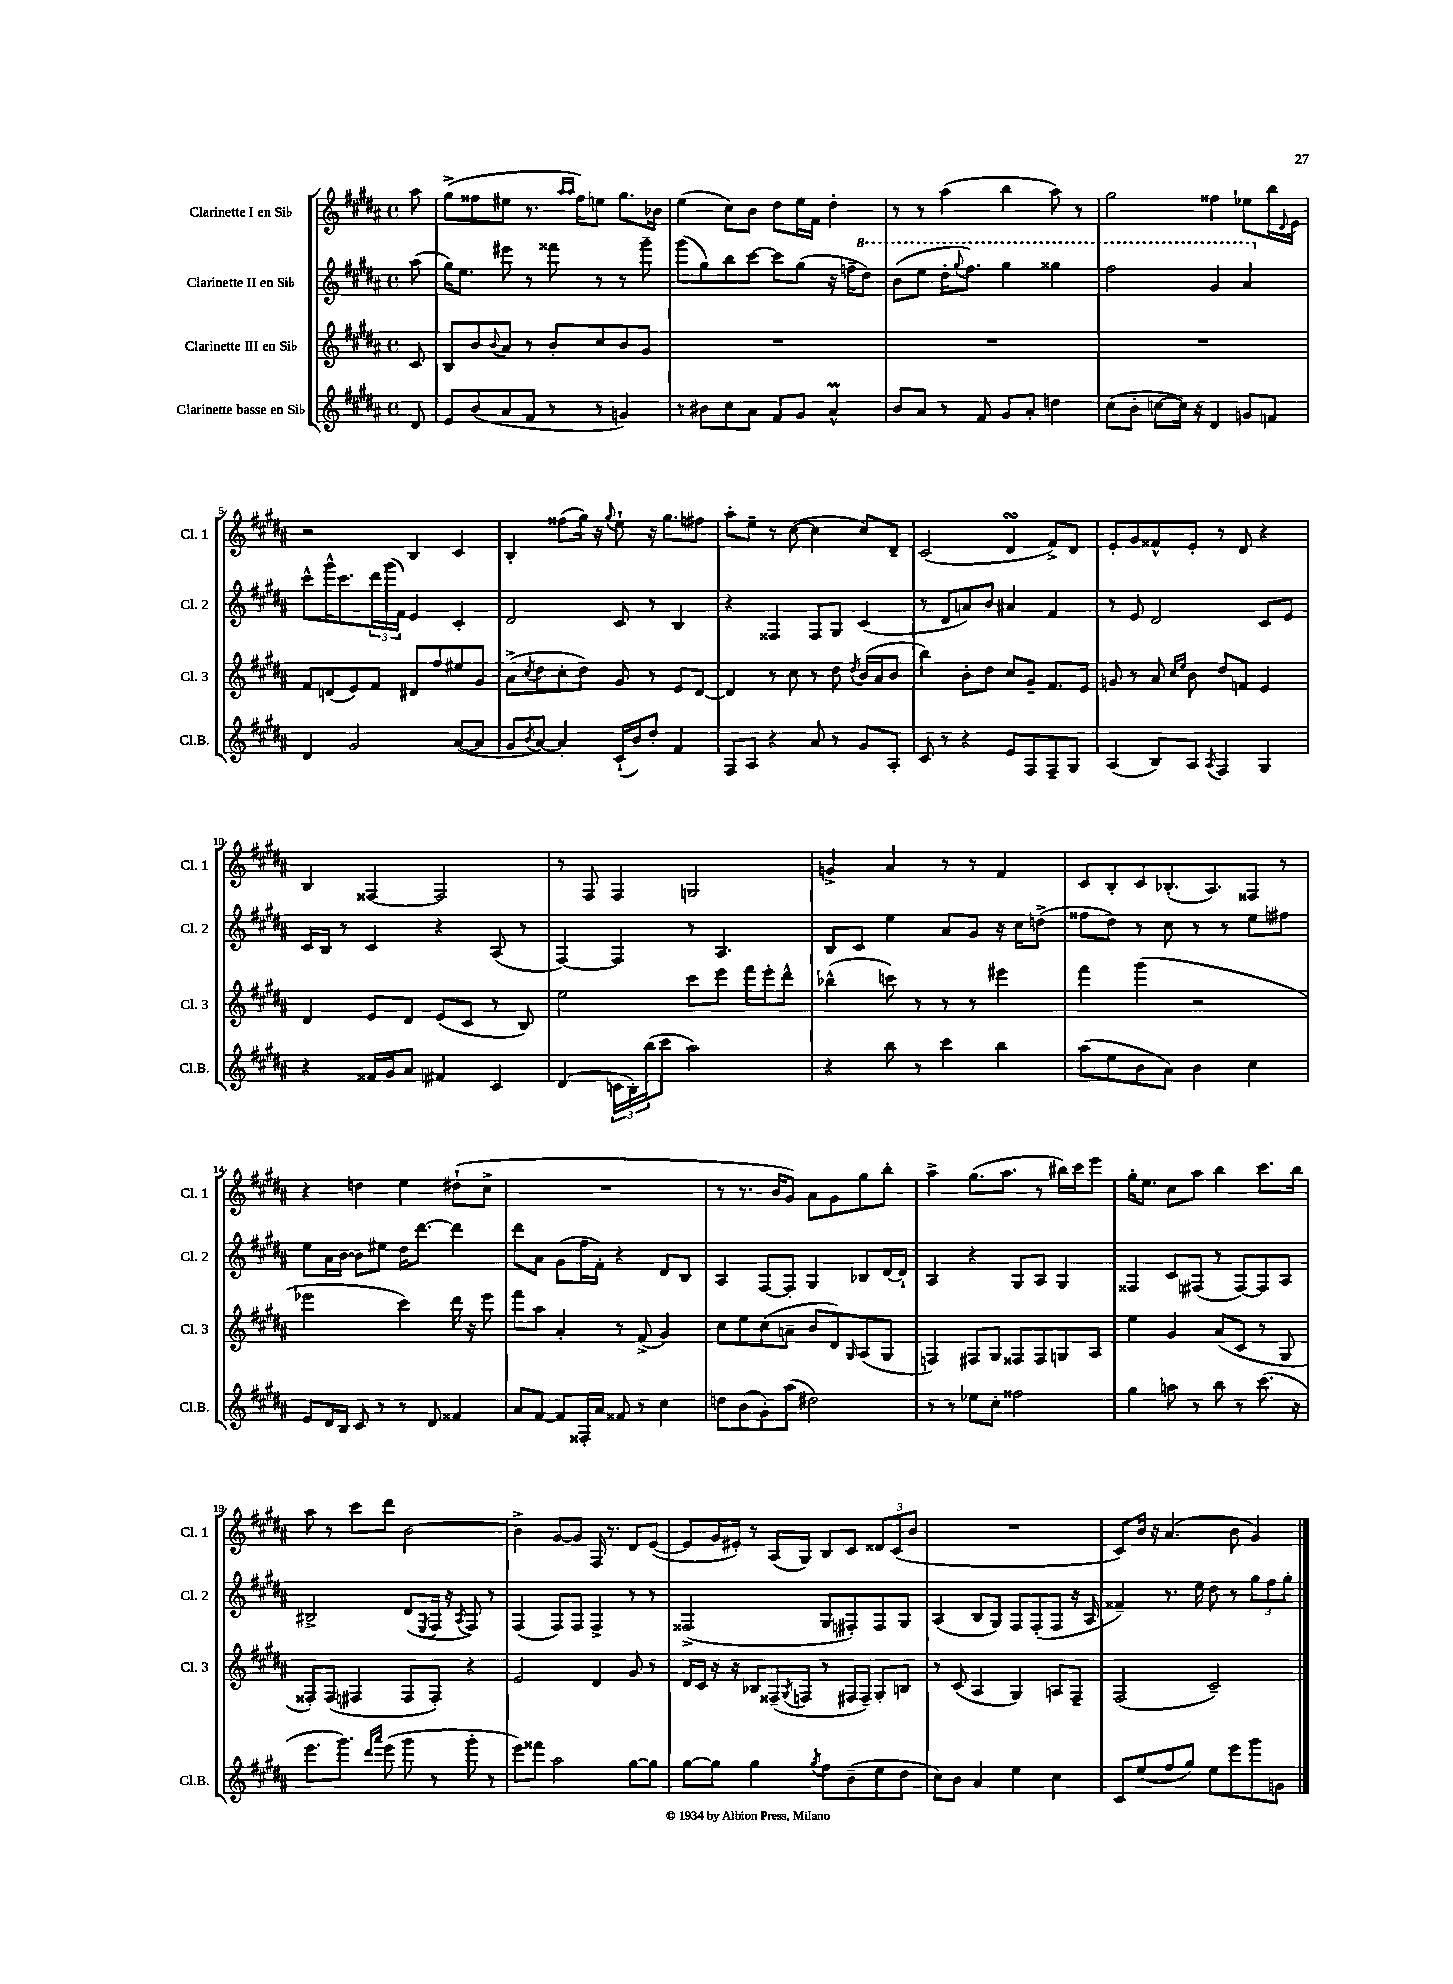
<<
\new StaffGroup <<
\new Staff = "s0" \with { instrumentName = "Clarinette I en Sib" shortInstrumentName = "Cl. 1" } {
    \clef treble \key b \major \defaultTimeSignature \time 4/4 \partial 8
    ais''8 |
    gis''8->( fisis''8 eis''8 r8. \grace { ais''16 ais''16 } fisis''16) e''8 gis''8. bes'16 |
    e''4( cis''8) b'8 dis''8 e''16 fis'16 dis''4-. |
    r8 r8 ais''4( b''4 ais''8) r8 |
    gis''2 fisis''4 ees''8 b''16 \appoggiatura { dis'8 } e'16 |
    r2 b4 cis'4 |
    b4-. fisis''8( gis''16) r16 \appoggiatura { gis''8 } e''8-! r16 gis''8. fis''8 |
    ais''8-. e''8-- r8 cis''8~( cis''4 cis''8) dis'8-- |
    cis'2( dis'4\turn fis'8->) dis'8 |
    e'8-. gis'8 fisis'8-^ e'8-. r8 dis'8 r4 |
    b4 fisis4~ fisis2 |
    r8 fis8 fis4 g2 |
    g'4-> ais'4 r8 r8 fis'4 |
    cis'8 b8-. cis'8 bes8.-.( ais8.) fisis8 r8 |
    r4 d''4 e''4 dis''8-!( cis''8-> |
    R1 |
    r8 r8. b'16 gis'8) ais'8 gis'8 gis''8 b''8-. |
    ais''4-> gis''8.( ais''8. r8 bis''16) cis'''16 e'''8 |
    gis''16-. e''8. cis''8 ais''8 b''4 cis'''8. b''16 |
    ais''8 r8 cis'''8 dis'''8 b'2~ |
    b'4-> gis'8~ gis'8 fis16 r8. dis'8 e'8~( |
    e'8 gis'16 eis'16-.) r8 ais16( gis16) b8 cis'8 \tuplet 3/2 { disis'8 cis'8( b'8 } |
    R1 |
    cis'8) b'16 r16 ais'4.( b'8 gis'4) \bar "|." |
}
\new Staff = "s1" \with { instrumentName = "Clarinette II en Sib" shortInstrumentName = "Cl. 2" } {
    \clef treble \key b \major \defaultTimeSignature \time 4/4 \partial 8
    ais''8( |
    gis''16) e''8. eis'''8 r8 fisis'''8 r8 r8 gis'''8-- |
    gis'''8( gis''8) b''8 cis'''8~ cis'''8 gis''8( r16 f''16-- \ottava #1 dis'''8) |
    b''8( e'''8 dis'''16-. \appoggiatura { gis'''8 } fis'''8.) gis'''4 gisis'''4 |
    fis'''2 gis''4 ais''4 \ottava #0 |
    cis'''8-^ gis'''16-^ cis'''8. \tuplet 3/2 { dis'''16 gis'''16( fis'16) } e'4 cis'4-. |
    dis'2 cis'8 r8 b4 |
    r4 fisis4 fisis8 gis8 cis'4( |
    r8 dis'8 a'8) b'8 ais'4 fis'4 |
    r8 e'8 dis'2 cis'8 e'8 |
    cis'16 b16 r8 cis'4 r4 ais8( r8 |
    fis4~) fis4 r8 ais4. |
    b8 cis'8 e''4 ais'8 gis'8 r16 cis''16 d''8->( |
    fisis''8 dis''8) r8 cis''8 r8 r8 e''8 fis''8 |
    e''8 ais'16 b'16~ b'8 eis''8 dis''16 dis'''8.~ dis'''4 |
    dis'''8 ais'8 gis'8( fis''16 fis'16-.) r4 dis'8 b8 |
    ais4 fis8~ fis8-. gis4 bes8 dis'16~ dis'16-! |
    ais4 r4 gis8 ais8 gis4 |
    fisis4 cis'8 fis8( r8 fis8~) fis8 ais8 |
    bis2-> dis'8( \acciaccatura { e8 } fis16 r16 \acciaccatura { ais8 } fis8) r8 |
    fis4( fis8) fis8 fis4-> r8 r8 |
    fisis2->( gis8 fis8-.) fis8 gis8 |
    ais4( b8 gis8) fis8 fis8-.( fis8 r16 ais16 |
    fisis'4--) r8. e''16 dis''8 r8 \tuplet 3/2 { gis''8 fis''8 gis''8-. } \bar "|." |
}
\new Staff = "s2" \with { instrumentName = "Clarinette III en Sib" shortInstrumentName = "Cl. 3" } {
    \clef treble \key b \major \defaultTimeSignature \time 4/4 \partial 8
    cis'8 |
    b8 b'8 \appoggiatura { b'8 } ais'8 r8 b'8-. cis''8 b'8 gis'8 |
    R1 |
    R1 |
    R1 |
    fis'8 d'8( e'8) fis'8 dis'8 fis''8 eis''8 gis'8 |
    ais'8->( \acciaccatura { cis''8 } dis''8 cis''8-. dis''8) gis'8 r8 e'8 dis'8~ |
    dis'4 r8 cis''8 r8 dis''8 \acciaccatura { dis''8 } b'16( ais'16 b'8 |
    b''4) b'8-. dis''8 cis''8 gis'8-- fis'8. e'16 |
    g'8 r8 ais'8 \grace { cis''16 e''16 } b'8 dis''8 f'8 e'4 |
    dis'4 e'8 dis'8 e'8( cis'8 r8 b8) |
    e''2 cis'''8 e'''8 fis'''16 e'''16-. dis'''8-^ |
    bes''4-^( c'''8) r8 r8 r8 eis'''4 |
    fis'''4 gis'''4( r2 |
    ees'''2 cis'''4) dis'''16 r16 ees'''8 |
    fis'''8 ais''8 ais'4-. r8 fis'8->( gis'4) |
    cis''8 e''8 cis''8( a'8-- b'8 dis'8) \grace { gis16 } ais8( gis8 |
    f4) fis8 gis8 fisis8 fisis8 g8 ais8 |
    e''4 gis'4 ais'8( cis'8 r8 gis8 |
    fisis8-.) fisis8( fis4 fis8 fis8-.) r4 |
    e'2 dis'4 gis'8 r8 |
    dis'16 cis'16 r16 r16 bes8 fisis16--( \acciaccatura { gis8 } f16 r8 fis16 fis16--) gis8-. b8 |
    r8 cis'8( ais4 gis4) a8 fis8-- |
    fis2( cis'2--) \bar "|." |
}
\new Staff = "s3" \with { instrumentName = "Clarinette basse en Sib" shortInstrumentName = "Cl.B." } {
    \clef treble \key b \major \defaultTimeSignature \time 4/4 \partial 8
    dis'8 |
    e'8 b'8( ais'8 fis'8 r8 r8 g'4) |
    r8 bis'8 cis''8 ais'8 fis'8 gis'8 ais'4-^\prall |
    b'8 ais'8 r8 fis'8 gis'8 ais'8-. d''4 |
    cis''8( b'8-. c''8~ c''16) r16 dis'4 g'8 f'8 |
    dis'4 gis'2 ais'8~( ais'8 |
    gis'8 \acciaccatura { b'8 } ais'8~) ais'4-. cis'16-!( b'16) dis''8-. fis'4 |
    fis8 ais8 r4 ais'8 r8 gis'8 ais8-. |
    cis'8 r8 r4 e'8 fis8 fis8-- gis8 |
    ais4( b8) ais8 \acciaccatura { ais8 } fis4 gis4 |
    r4 fisis'16 gis'16 ais'8 fis'4 cis'4 |
    dis'4( \tuplet 3/2 { c'16 b16-.) b''16( } cis'''8 ais''2) |
    r4 b''8 r8 cis'''4 b''4 |
    ais''8( e''8 b'8 ais'8) b'4 cis''4 |
    e'8 dis'16 b16 cis'8 r8 r8 dis'8 fisis'4 |
    ais'8 fis'8~ fis'8 fisis16-. ais'16 fisis'8 r8 cis''4 |
    d''8 b'8( gis'8-.) ais''8( dis''2) |
    r8 r8 ees''8 cis''8-. fisis''2 |
    gis''4 a''8 r8 b''8 r8 cis'''8.( r16 |
    e'''8. gis'''8.) \grace { dis'''16 ais'''16 } e'''8( gis'''8 r8 gis'''8-. r8 |
    e'''8) fisis'''8 ais''2 gis''8~ gis''8 |
    gis''8~ gis''8 gis''4 \acciaccatura { gis''8 } fis''8 b'8--( e''8 dis''8 |
    cis''8) b'8 ais'4 e''4 cis''4 |
    cis'8 e''8( fis''8 gis''8) e''8 e'''8 gis'''8 g'8 \bar "|." |
}
>>
>>
